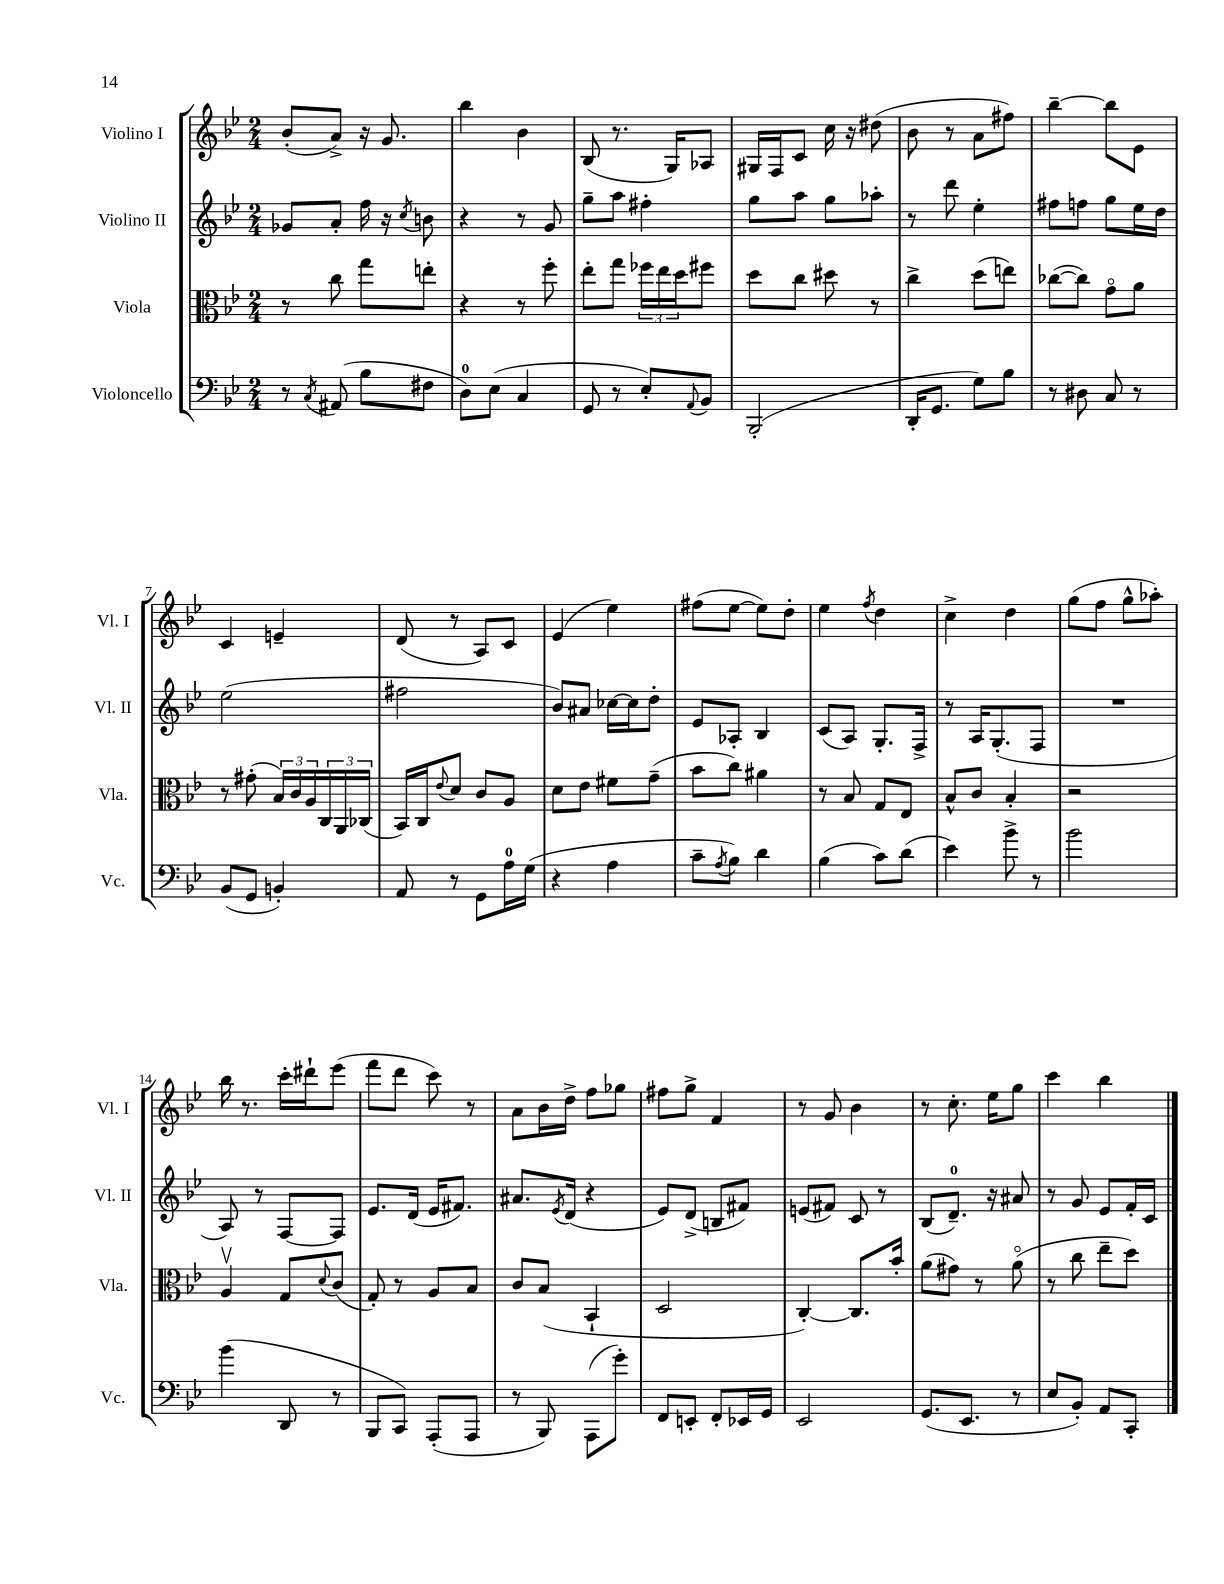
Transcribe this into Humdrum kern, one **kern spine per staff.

**kern	**kern	**kern	**kern
*staff4	*staff3	*staff2	*staff1
*clefF4	*clefC3	*clefG2	*clefG2
*k[b-e-]	*k[b-e-]	*k[b-e-]	*k[b-e-]
*M2/4	*M2/4	*M2/4	*M2/4
8r	8r	8g-	(8b-'
8qC	.	.	.
(8AA#	8cc	8a'	8a^)
8B-	8gg	16ff	16r
.	.	16r	8.g
.	.	8qcc	.
8F#	8ee'	8b	.
=	=	=	=
8D)	4r	4r	4bb-
(8E-	.	.	.
4C	8r	8r	4b-
.	8ff'	8g	.
=	=	=	=
8GG	8ee-'	8gg~	(8B-
8r	8gg	8aa	8.r
8E-')	24ff-	4ff#'	.
.	24ee-	.	.
.	.	.	16G)
.	24dd	.	.
8qqAA	.	.	.
8BB-	8ff#	.	8A-
=	=	=	=
(2BBB-'	8dd	8gg	16G#
.	.	.	16F
.	8cc	8aa	8c
.	8dd#	8gg	16cc
.	.	.	16r
.	8r	8aa-'	(8dd#
=	=	=	=
16DD'	4cc^	8r	8b-
8.GG	.	.	.
.	.	8ddd	8r
8G)	(8dd	4ee-'	8a
8B-	8ee)	.	8ff#)
=	=	=	=
8r	([8cc-	8ff#	[4bb-~
8D#	8cc-])	8ff	.
8C	8go	8gg	8bb-]
8r	8a	16ee-	8e-
.	.	16dd	.
=	=	=	=
(8BB-	8r	(2ee-	4c
8GG	(8g#'	.	.
4BB')	24B-)	.	4e~
.	24c	.	.
.	24A	.	.
.	24C	.	.
.	24AA	.	.
.	(24C-	.	.
=	=	=	=
8AA	16BB-)	2ff#	(8d
.	16C	.	.
.	8qqe-	.	.
8r	8d	.	8r
8GG	8c	.	8A)
16A	8A	.	8c
(16G	.	.	.
=	=	=	=
4r	8d	8b-)	(4e-
.	8e-	8a#	.
4A	8f#	[16cc-	4ee-)
.	.	16cc-]	.
.	(8g~	8dd'	.
=	=	=	=
8c~	8b-	8e-	(8ff#
8qA	.	.	.
8B-)	8cc)	8A-'	[8ee-
4d	4a#	4B-	8ee-])
.	.	.	8dd'
=	=	=	=
(4B-	8r	(8c	4ee-
.	8B-	8A)	.
.	.	.	8qff
8c)	8G	8.G'	4dd
(8d	8E-	.	.
.	.	16F^	.
=	=	=	=
4e-)	8B-^^	8r	4cc^
.	8c	16A	.
.	.	(8.G'	.
8b-^	4B-'	.	4dd
8r	.	8F	.
=	=	=	=
2b-	2r	2r	(8gg
.	.	.	8ff
.	.	.	8gg^^
.	.	.	8aa-')
=	=	=	=
(4b-	4Av	8A)	16bb-
.	.	.	8.r
.	.	8r	.
8DD	8G	[8F	16ccc'
.	.	.	16ddd#`
.	8qqd	.	.
8r	(8c	8F]	(8eee-
=	=	=	=
8BBB-	8G')	8.e-	8fff
8CC)	8r	.	8ddd
.	.	(16d	.
(8AAA'	8A	16e-	8ccc)
.	.	8.f#)	.
8AAA	8B-	.	8r
=	=	=	=
8r	8c	8.a#	8a
8BBB-)	(8B-	.	16b-
.	.	8qe-	.
.	.	(16d	16dd^
(8AAA	4BB-`	4r	8ff
8g')	.	.	8gg-
=	=	=	=
8FF	2D	8e-)	8ff#
8EE'	.	(8d^	8gg^
8FF'	.	8B	4f
16EE-	.	8f#)	.
16GG	.	.	.
=	=	=	=
2EE-	[4C')	(8e	8r
.	.	8f#)	8g
.	8.C]	8c	4b-
.	.	8r	.
.	16b-'	.	.
=	=	=	=
(8.GG	(8a	(8B-	8r
.	8g#)	8.d~)	8.cc'
8.EE-	.	.	.
.	8r	.	.
.	.	16r	16ee-
8r	(8ao	8a#	8gg
=	=	=	=
8E-	8r	8r	4ccc
8BB-')	8cc	8g	.
8AA	8ee-~	8e-	4bb-
8CC'	8dd)	16f'	.
.	.	16c	.
==	==	==	==
*-	*-	*-	*-
